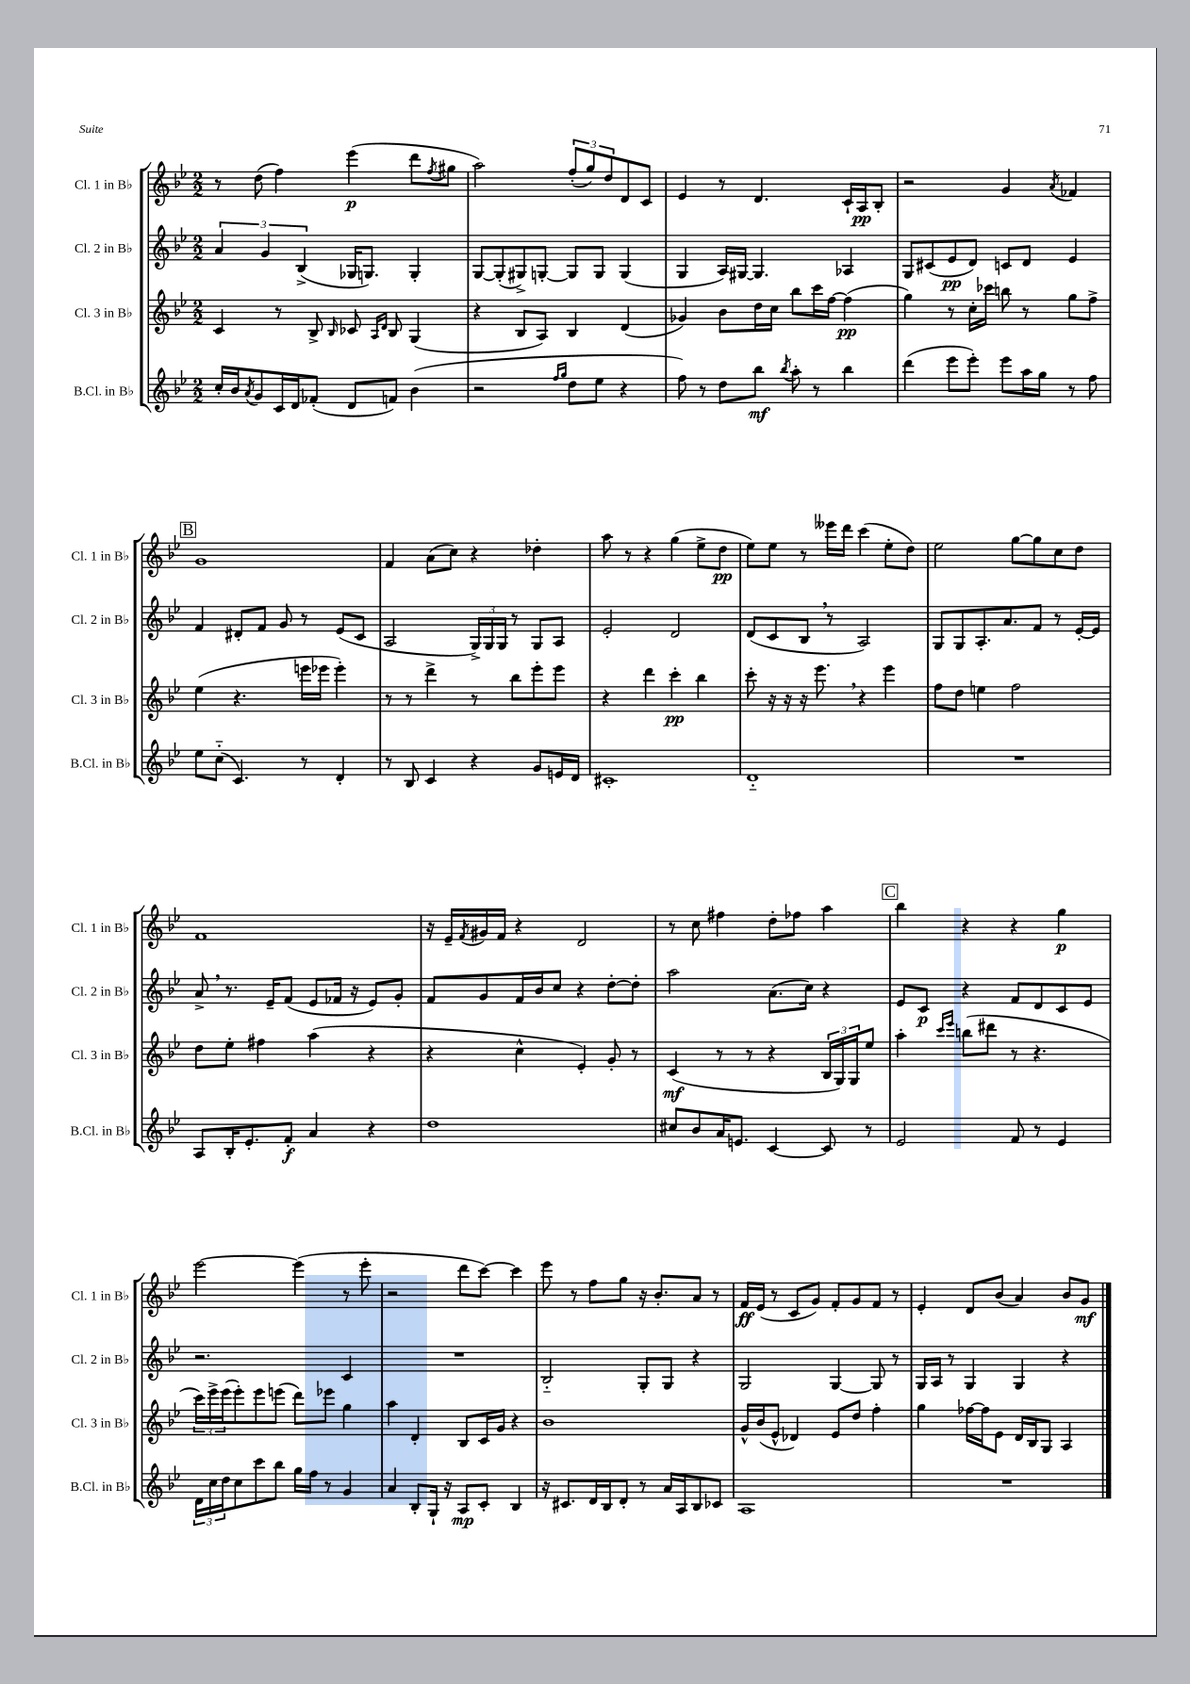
<<
\new StaffGroup <<
\new Staff = "s0" \with { instrumentName = "Cl. 1 in Bb" shortInstrumentName = "Cl. 1 in Bb" } {
    \clef treble \key bes \major \numericTimeSignature \time 2/2
    r8 d''8( f''4) ees'''4\p( d'''8 \acciaccatura { f''8 } gis''8 |
    a''2) \tuplet 3/2 { f''8-.( g''8) d''8 } d'8 c'8 |
    ees'4 r8 d'4. c'16-! a16\pp bes8-. |
    r2 g'4 \acciaccatura { a'8 } fes'4 |
    \mark \markup { \box "B" } g'1 |
    f'4 a'8( c''8) r4 des''4-. |
    a''8 r8 r4 g''4( ees''8-> d''8\pp |
    ees''8) ees''8 r8 eeses'''16 d'''16 c'''4( ees''8-. d''8) |
    ees''2 g''8~ g''8 c''8 d''8 |
    f'1 |
    r16 ees'16-- \acciaccatura { f'8 } gis'16 f'16 r4 d'2 |
    r8 c''8 fis''4 d''8-. fes''8 a''4 |
    \mark \markup { \box "C" } bes''4 r4 r4 g''4\p |
    ees'''2~ ees'''4( r8 ees'''8-. |
    r2 d'''8 c'''8~) c'''4 |
    ees'''8 r8 f''8 g''8 r16 bes'8.-. a'8 r8 |
    f'16\ff ees'16( r8 c'8 g'8) f'8-. g'8 f'8 r8 |
    ees'4-. d'8 bes'8( a'4) bes'8 g'8\mf \bar "|." |
}
\new Staff = "s1" \with { instrumentName = "Cl. 2 in Bb" shortInstrumentName = "Cl. 2 in Bb" } {
    \clef treble \key bes \major \numericTimeSignature \time 2/2
    \tuplet 3/2 { a'4 g'4 bes4->( } ges16 g8.) g4-. |
    g8~ g8-.( gis8->) g8~-. g8 g8 g4( |
    g4 a16) gis16~ gis4. aes4 |
    g8 cis'8( ees'8\pp d'8) c'8 d'8 ees'4 |
    \mark \markup { \box "B" } f'4 dis'8-. f'8 g'8 r8 ees'8( c'8 |
    a2 \tuplet 3/2 { g16->) g16 g16 } r8 g8 a8 |
    ees'2-. d'2 |
    d'8( c'8 bes8 \breathe r8 a2) |
    g8 g8 a8.-. a'8. f'8 r8 ees'16~-. ees'16 |
    a'8-> \breathe r8. ees'16-- f'8( ees'8 fes'16 r16 ees'8) g'8-. |
    f'8 g'8 f'16 bes'16 c''8 r4 d''8~-. d''8-. |
    a''2 a'8.( c''16) r4 |
    \mark \markup { \box "C" } ees'8 c'8\p r4 f'8 d'8 c'8 ees'8 |
    r2. c'4 |
    R1 |
    bes2-_ g8-. g8 r4 |
    g2 g4~ g8 r8 |
    g16 a16 r8 g4 g4 r4 \bar "|." |
}
\new Staff = "s2" \with { instrumentName = "Cl. 3 in Bb" shortInstrumentName = "Cl. 3 in Bb" } {
    \clef treble \key bes \major \numericTimeSignature \time 2/2
    c'4 r8 bes8-> \grace { bes16 } ces'8 \grace { a16 d'16 } bes8 g4( |
    r4 bes8 a8) bes4 d'4( |
    ges'4) bes'8 d''16 c''16 bes''8 c'''16 f''16~ f''4\pp( |
    g''4) r8 c''16-. ces'''16 b''8 r8 g''8 f''8-> |
    \mark \markup { \box "B" } ees''4( r4. e'''16 ees'''16 ees'''4-.) |
    r8 r8 d'''4-> r8 bes''8 ees'''8-. ees'''8 |
    r4 d'''4 c'''4-.\pp bes''4 |
    c'''8-. r16 r16 r16 ees'''8. \breathe r4 ees'''4 |
    f''8 d''8 e''4 f''2 |
    d''8 ees''8-. fis''4 a''4( r4 |
    r4 c''4-^ ees'4-.) g'8-. r8 |
    c'4\mf( r8 r8 r4 \tuplet 3/2 { bes16 g16) g16 } ees''8 |
    \mark \markup { \box "C" } a''4-. \grace { c'''16 ees'''16 } b''8( dis'''8 r8 r4. |
    \tuplet 3/2 { c'''16) ees'''16-> ees'''16( } ees'''8-.) ees'''8 e'''8( d'''8) ees'''8 g''4 |
    a''4 d'4-. bes8 c'16 g'16 r4 |
    bes'1 |
    g'16-^ bes'16( ees'8-^ des'4) ees'8 d''8 f''4-. |
    g''4 fes''16~ fes''16 ees'8 d'16 bes16 g8 a4 \bar "|." |
}
\new Staff = "s3" \with { instrumentName = "B.Cl. in Bb" shortInstrumentName = "B.Cl. in Bb" } {
    \clef treble \key bes \major \numericTimeSignature \time 2/2
    c''16-. bes'16 \acciaccatura { a'8 } g'8 c'16 d'16 fes'8-.( d'8 f'8) bes'4( |
    r2 \grace { f''16 g''16 } d''8 ees''8 r4 |
    f''8) r8 d''8 bes''8\mf \acciaccatura { bes''8 } a''8-. r8 bes''4 |
    d'''4( ees'''8 ees'''8-.) ees'''8 a''16 g''16 r8 f''8 |
    \mark \markup { \box "B" } ees''8 c''8-_( c'4.) r8 d'4-. |
    r8 bes8 c'4 r4 g'8 e'16 d'16 |
    cis'1-. |
    d'1-_ |
    R1 |
    a8 bes16-. ees'8.-. f'8-.\f a'4 r4 |
    d''1 |
    cis''8 bes'8 a'16 e'8. c'4~ c'8 r8 |
    \mark \markup { \box "C" } ees'2 f'8 r8 ees'4 |
    \tuplet 3/2 { d'16 c''16 d''16 } c''8 c'''8 bes''8 g''16 f''16 r8 g'4 |
    a'4 bes8-. g16-! r16 a8\mp c'8-. bes4 |
    r16 cis'8. d'16 bes16 d'8-. r8 a'16 a16 bes8 ces'8 |
    a1 |
    R1 \bar "|." |
}
>>
>>
\layout { \context { \Score \remove "Bar_number_engraver" } }
